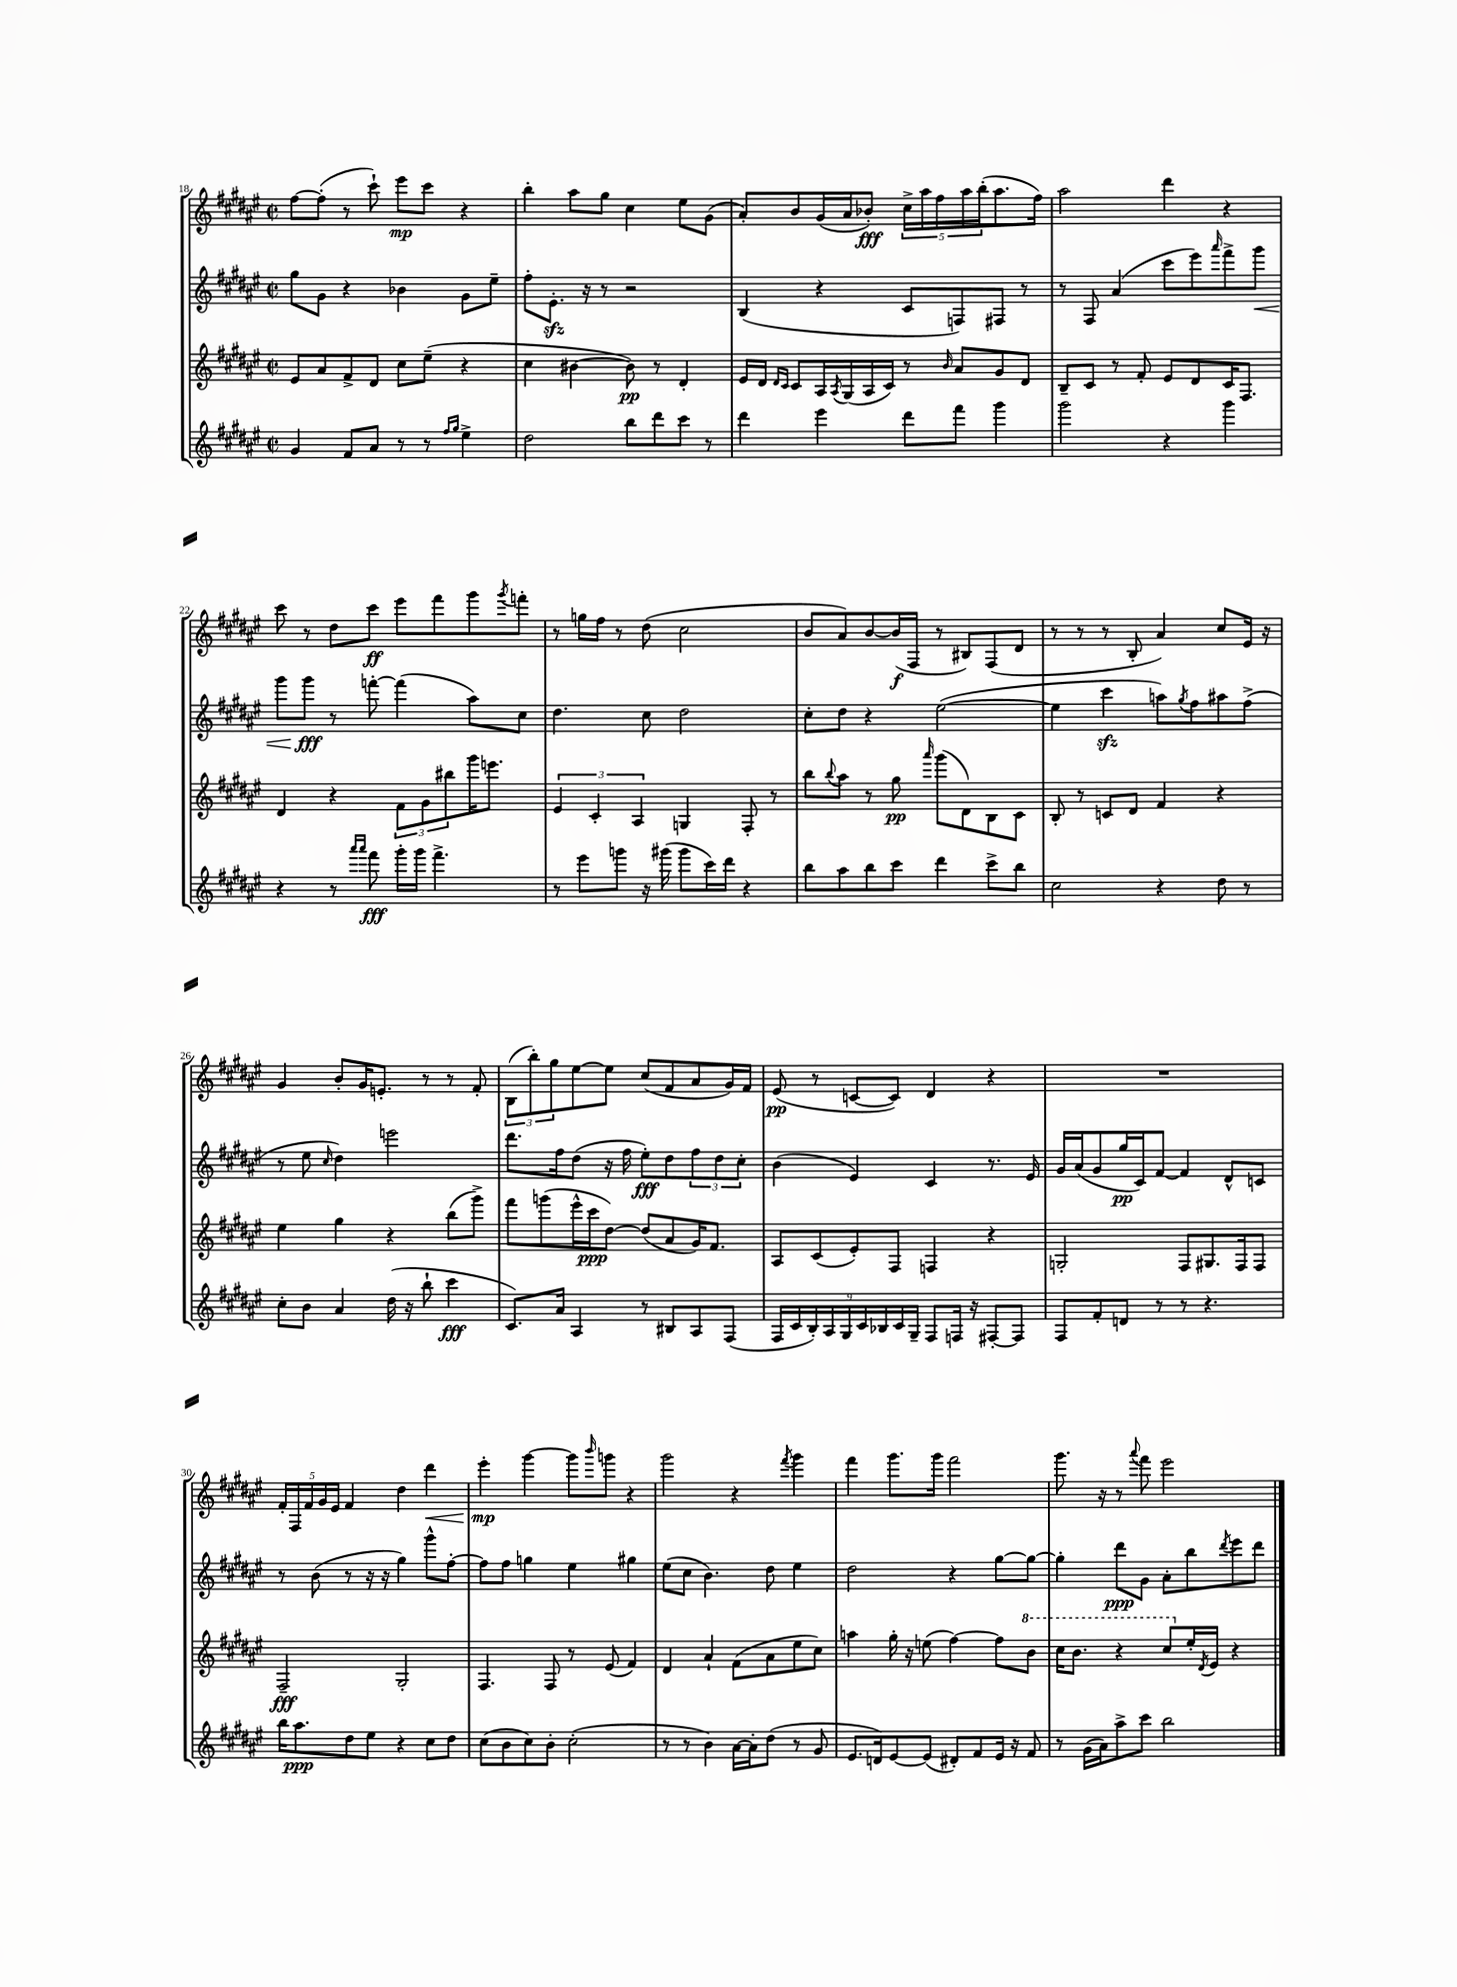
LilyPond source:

<<
\new StaffGroup <<
\new Staff = "s0" {
    \clef treble \key fis \major \defaultTimeSignature \time 2/2
    fis''8~ fis''8-.( r8 cis'''8-!) eis'''8\mp cis'''8 r4 |
    b''4-. ais''8 gis''8 cis''4 eis''8 gis'8( |
    ais'8-.) b'8 gis'16( ais'16 bes'8-.\fff) \tuplet 5/4 { cis''16-> ais''16 fis''16 ais''16 b''16-.( } ais''8. fis''16) |
    ais''2 dis'''4 r4 |
    cis'''8 r8 dis''8 cis'''8\ff eis'''8 fis'''8 gis'''8 \acciaccatura { gis'''8 } f'''8-. |
    r8 g''16 fis''16 r8 dis''8( cis''2 |
    b'8 ais'8) b'8~ b'16\f( fis16 r8 bis8) fis8( dis'8 |
    r8 r8 r8 b8-. ais'4) cis''8 eis'16 r16 |
    gis'4 b'8-. gis'16 e'8.-. r8 r8 fis'8-. |
    \tuplet 3/2 { b8( b''8-.) gis''8 } eis''8~ eis''8 cis''8( fis'8 ais'8 gis'16) fis'16 |
    eis'8\pp( r8 c'8~ c'8) dis'4 r4 |
    R1 |
    \tuplet 5/4 { fis'16-. fis16 fis'16 gis'16 eis'16 } fis'4 dis''4 dis'''4\< |
    eis'''4-.\mp\! gis'''4~ gis'''8 \grace { b'''16 } g'''8 r4 |
    gis'''2 r4 \acciaccatura { fis'''8 } gis'''4 |
    fis'''4 gis'''8. gis'''16 fis'''2 |
    gis'''8. r16 r8 \appoggiatura { ais'''8 } fis'''8 eis'''2 \bar "|." |
}
\new Staff = "s1" {
    \clef treble \key fis \major \defaultTimeSignature \time 2/2
    gis''8 gis'8 r4 bes'4 gis'8 eis''8-- |
    fis''8-. eis'8.-.\sfz r16 r8 r2 |
    b4( r4 cis'8 f8) fis8 r8 |
    r8 fis8 ais'4( cis'''8 eis'''8) \grace { ais'''16 } fis'''8-> gis'''8\< |
    gis'''8 gis'''8\fff\! r8 f'''8~-. f'''4( ais''8) cis''8 |
    dis''4. cis''8 dis''2 |
    cis''8-. dis''8 r4 eis''2~( |
    eis''4 cis'''4\sfz a''8) \acciaccatura { gis''8 } fis''8 ais''8 fis''8->( |
    r8 eis''8 \grace { cis''16 } dis''4) e'''2 |
    dis'''8. fis''16 dis''8( r16 fis''16 eis''8-.\fff) dis''8 \tuplet 3/2 { fis''8 dis''8 cis''8-. } |
    b'4( eis'4) cis'4 r8. eis'16 |
    gis'16 ais'16( gis'8 gis''16\pp cis'16) fis'8~ fis'4 dis'8-^ c'8 |
    r8 b'8( r8 r16 r16 gis''4) gis'''8-^ fis''8~-. |
    fis''8 fis''8 g''4 eis''4 gis''4 |
    eis''8( cis''8 b'4.) dis''8 eis''4 |
    dis''2 r4 gis''8~ gis''8~ |
    gis''4-. dis'''8\ppp gis'8 ais'8-. b''8 \acciaccatura { dis'''8 } eis'''8 dis'''8 \bar "|." |
}
\new Staff = "s2" {
    \clef treble \key fis \major \defaultTimeSignature \time 2/2
    eis'8 ais'8 fis'8-> dis'8 cis''8 eis''8--( r4 |
    cis''4 bis'4~ bis'8\pp) r8 dis'4-. |
    eis'16 dis'16 \grace { dis'16 cis'16 } cis'8 ais16 \acciaccatura { ais8 } gis16( ais16 cis'16) r8 \grace { b'16 } ais'8 gis'8 dis'8 |
    b8-- cis'8 r8 fis'8-. eis'8 dis'8 cis'16 fis8. |
    dis'4 r4 \tuplet 3/2 { fis'8 gis'8 bis''8 } gis'''16 e'''8. |
    \tuplet 3/2 { eis'4 cis'4-. ais4 } g4 fis8-. r8 |
    b''8 \appoggiatura { b''8 } ais''8 r8 gis''8\pp \grace { ais'''16 } gis'''8( dis'8) b8 cis'8 |
    b8-. r8 c'8 dis'8 fis'4 r4 |
    eis''4 gis''4 r4 b''8( gis'''8->) |
    fis'''8 g'''8( eis'''16-^ cis'''16\ppp dis''8~) dis''8( ais'8 gis'16) fis'8. |
    ais8 cis'8( eis'8-.) fis8 f4 r4 |
    g2-. fis8 gis8. fis16 fis8 |
    fis2--\fff gis2-. |
    fis4. fis8 r8 eis'8( fis'4) |
    dis'4 ais'4-! fis'8( ais'8 eis''8 cis''8) |
    a''4 gis''16-. r16 e''8( fis''4~) fis''8 \ottava #1 b''8 |
    cis'''16 b''8. r4 cis'''8 \ottava #0 eis''16-. \acciaccatura { dis'8 } eis'16 r4 \bar "|." |
}
\new Staff = "s3" {
    \clef treble \key fis \major \defaultTimeSignature \time 2/2
    gis'4 fis'8 ais'8 r8 r8 \grace { fis''16 gis''16 } eis''4-> |
    dis''2 b''8 dis'''8 cis'''8 r8 |
    dis'''4 eis'''4 dis'''8 fis'''8 gis'''4 |
    gis'''2 r4 gis'''4 |
    r4 r8 \grace { ais'''16 ais'''16 } fis'''8\fff gis'''16-. gis'''16 fis'''4.-> |
    r8 eis'''8 g'''8 r16 gis'''16( gis'''8 cis'''16) dis'''16 r4 |
    b''8 ais''8 b''8 cis'''8 dis'''4 cis'''8-> b''8 |
    cis''2 r4 dis''8 r8 |
    cis''8-. b'8 ais'4 dis''16( r16 b''8-! cis'''4\fff |
    cis'8.) ais'16 ais4 r8 bis8 ais8 fis8( |
    \tuplet 9/8 { fis16 cis'16 b16-.) ais16 gis16 cis'16 bes16 cis'16 gis16-- } fis8 f16 r16 fis8~-. fis8 |
    fis8 fis'8-. d'8 r8 r8 r4. |
    b''16 ais''8.\ppp dis''8 eis''8 r4 cis''8 dis''8 |
    cis''8( b'8 cis''8) b'8-. cis''2-.( |
    r8 r8 b'4) ais'16~ ais'16-. dis''8( r8 gis'8 |
    eis'8. d'16) eis'8~ eis'8( dis'8-.) fis'8 eis'16 r16 fis'8 |
    r8 gis'16( ais'16) ais''8-> cis'''8 b''2 \bar "|." |
}
>>
>>
\layout { \context { \Score currentBarNumber = #18 } }
